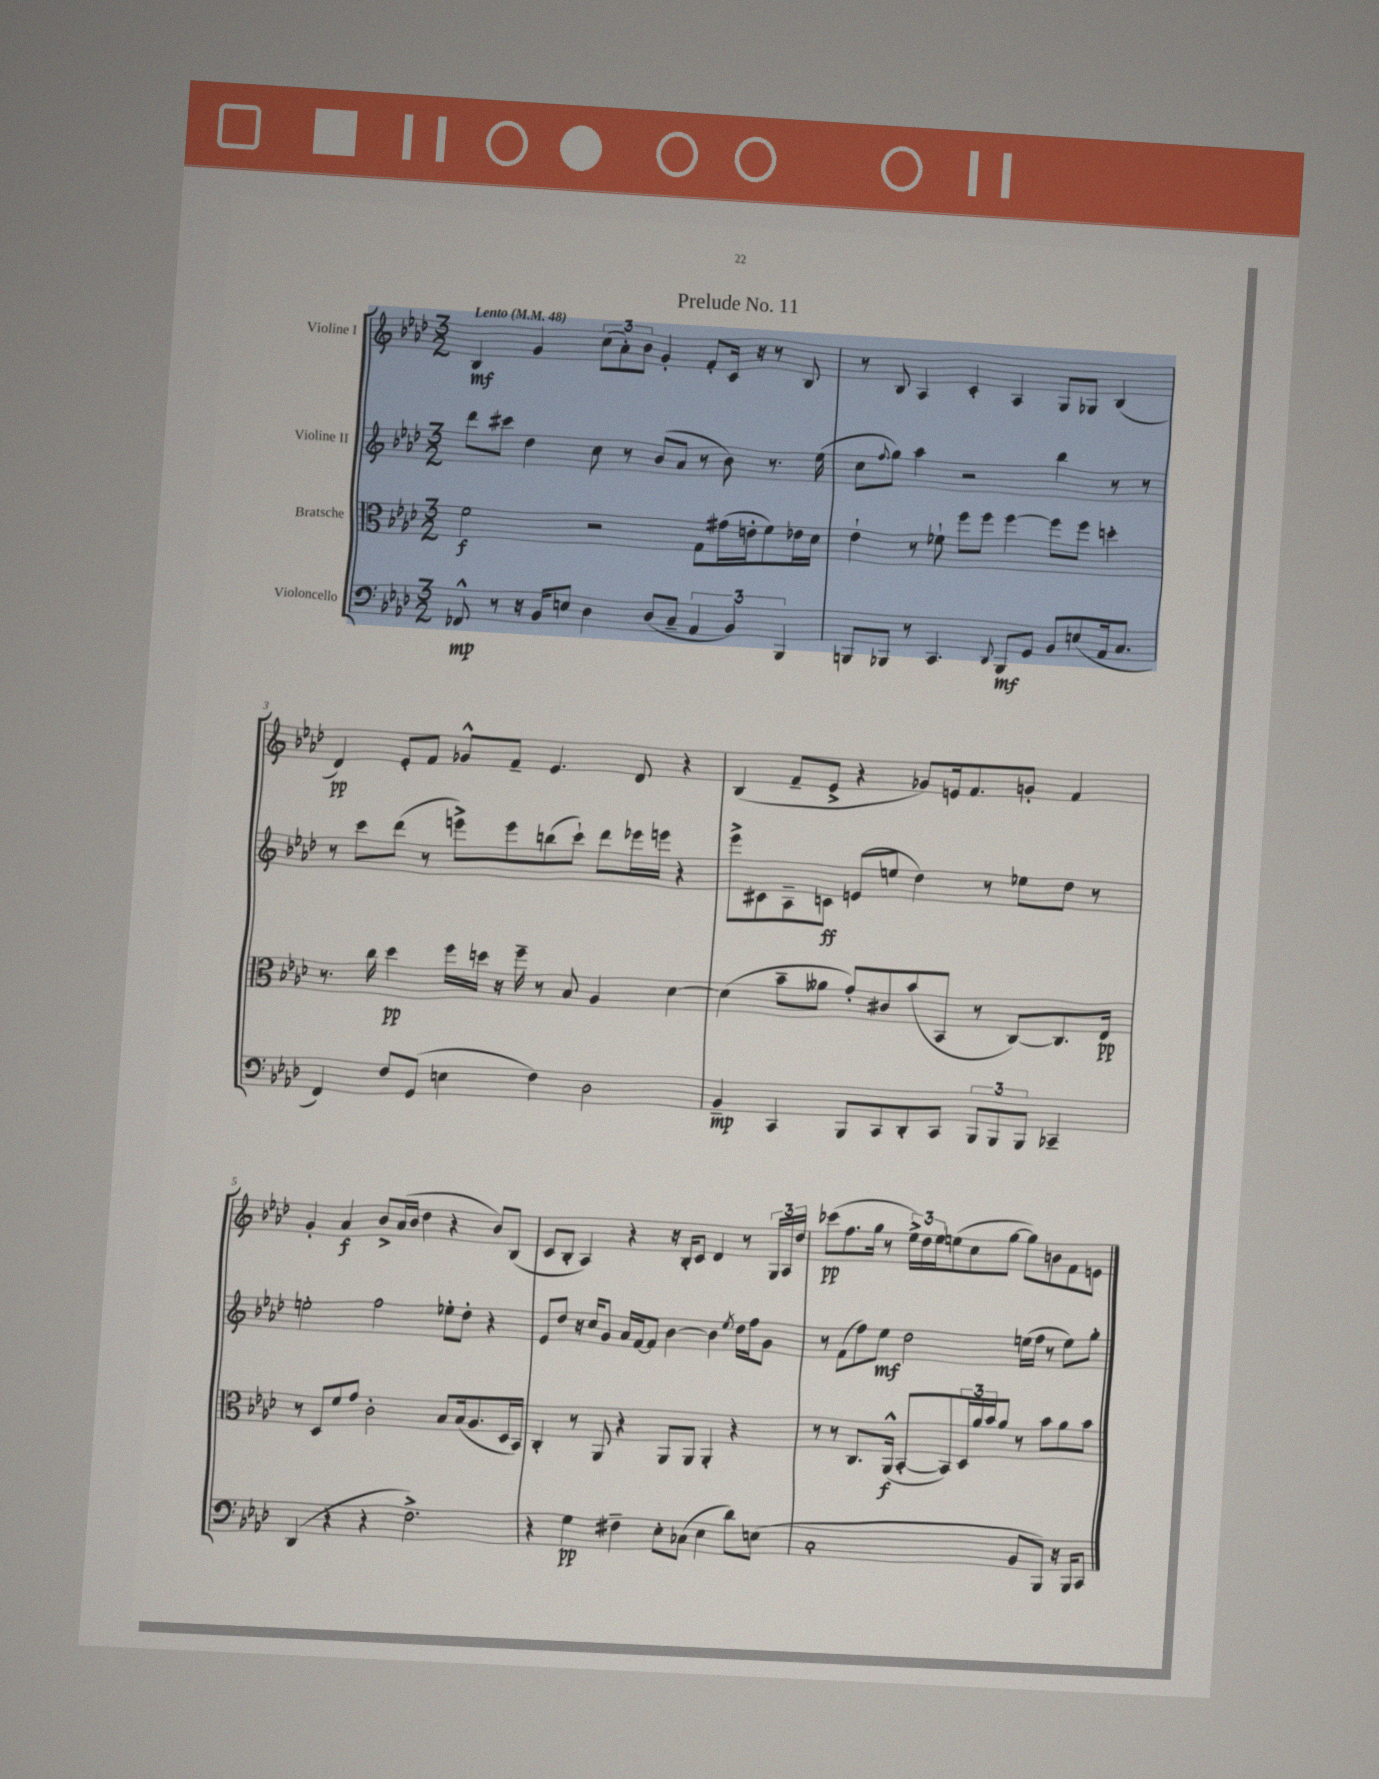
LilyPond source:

\header { title = "Prelude No. 11" }
<<
\new StaffGroup <<
\new Staff = "s0" \with { instrumentName = "Violine I" } {
    \clef treble \key aes \major \numericTimeSignature \time 3/2 \tempo "Lento" 4 = 48
    bes4\mf g'4 \tuplet 3/2 { c''8( aes'8-.) bes'8 } g'4-. f'8-. c'16 r16 r8 bes8 |
    r8 bes8 aes4 c'4-. aes4 g8 ges8 bes4( |
    des'4\pp) ees'8-. f'8 ges'8-^ f'8-- ees'4. des'8 r4 |
    bes4( f'8-- ees'8-> r4 ges'8) e'16 f'8. g'8-. f'4 |
    g'4-. aes'4\f bes'8-> aes'16( bes'16 des''4 r4 bes'8) bes8( |
    c'8 bes8-. aes4) r4 r16 bes16-. c'8 des'4 r8 \tuplet 3/2 { g16 aes16 des''16 } |
    ces'''8\pp( f''8. g''16 r8 \tuplet 3/2 { ees''16->) des''16 ees''16 } e''8( c''8 g''8~ g''8) b'8 f'8 e'8 \bar "|." |
}
\new Staff = "s1" \with { instrumentName = "Violine II" } {
    \clef treble \key aes \major \numericTimeSignature \time 3/2
    des'''8 cis'''8 des''4 c''8 r8 bes'8( aes'8 r8 bes'8) r8. ees''16( |
    c''8 \appoggiatura { f''8 } g''8) aes''4 r2 bes''4 r8 r8 |
    r8 c'''8 des'''8( r8 e'''8->) e'''8 b''8( c'''8-!) des'''8 ees'''16 e'''16 r4 |
    ees'''8-> cis'8 aes8-- c'8\ff e'8( e''8 des''4) r8 ees''8 des''8 r8 |
    e''2-. f''2 ees''8-. des''8-. r4 |
    ees'8 des''8 r16 c''16 g'8 aes'16 f'16~ f'8 bes'4~ bes'4 \acciaccatura { ees''8 } des''16 f''16 g'8 |
    r8 f'8( f''8) ees''8\mf des''2 e''16( f''16 r8 e''8) g''8-. \bar "|." |
}
\new Staff = "s2" \with { instrumentName = "Bratsche" } {
    \clef alto \key aes \major \numericTimeSignature \time 3/2
    f'2\f r2 g8 gis'16( e'16-. f'8) ees'16 des'16 |
    ees'4-! r8 fes'8-! f''8 f''8 f''4~ f''8 f''8 d''4-. |
    r8. c''16 des''4\pp f''16 d''16 r16 f''16-- r8 bes8 aes4 des'4~ |
    des'4( bes'8-- aeses'8 g'8-.) cis'8 bes'8( bes,8 r8 c8~) c8. ees16\pp |
    r8 des8 f'8 g'8 c'2-. bes8 bes16( aes8. des16 bes,16) |
    c4-. r8 aes,8 r4 aes,8 aes,8 aes,4-. r4 |
    r8 r8 c8. aes,16-^\f( bes,8~-. bes,8) \tuplet 3/2 { des16 aes'16 bes'16 } aes'8 r8 bes'8 aes'8 bes'8 \bar "|." |
}
\new Staff = "s3" \with { instrumentName = "Violoncello" } {
    \clef bass \key aes \major \numericTimeSignature \time 3/2
    fes,8-^\mp r8 r16 bes,16 e8 des4 des8( c8-- \tuplet 3/2 { aes,4 bes,4) bes,,4 } |
    b,,8 bes,,8 r8 c,4. \appoggiatura { des,8 } bes,,8\mf g,8 bes,8 e8( aes,16 c8. |
    f,4) f8 g,8( e4 f4) des2 |
    bes,4--\mp c,4 bes,,8 c,8 des,8-. c,8 \tuplet 3/2 { bes,,8 bes,,8 bes,,8 } ces,4-- |
    des,4( r4 r4 f2.->) |
    r4 g4\pp fis4-- ees8-. ces8( ees4 des'8) e8( |
    c1-. bes,8 bes,,8) r16 bes,,16 c,8 \bar "|." |
}
>>
>>
